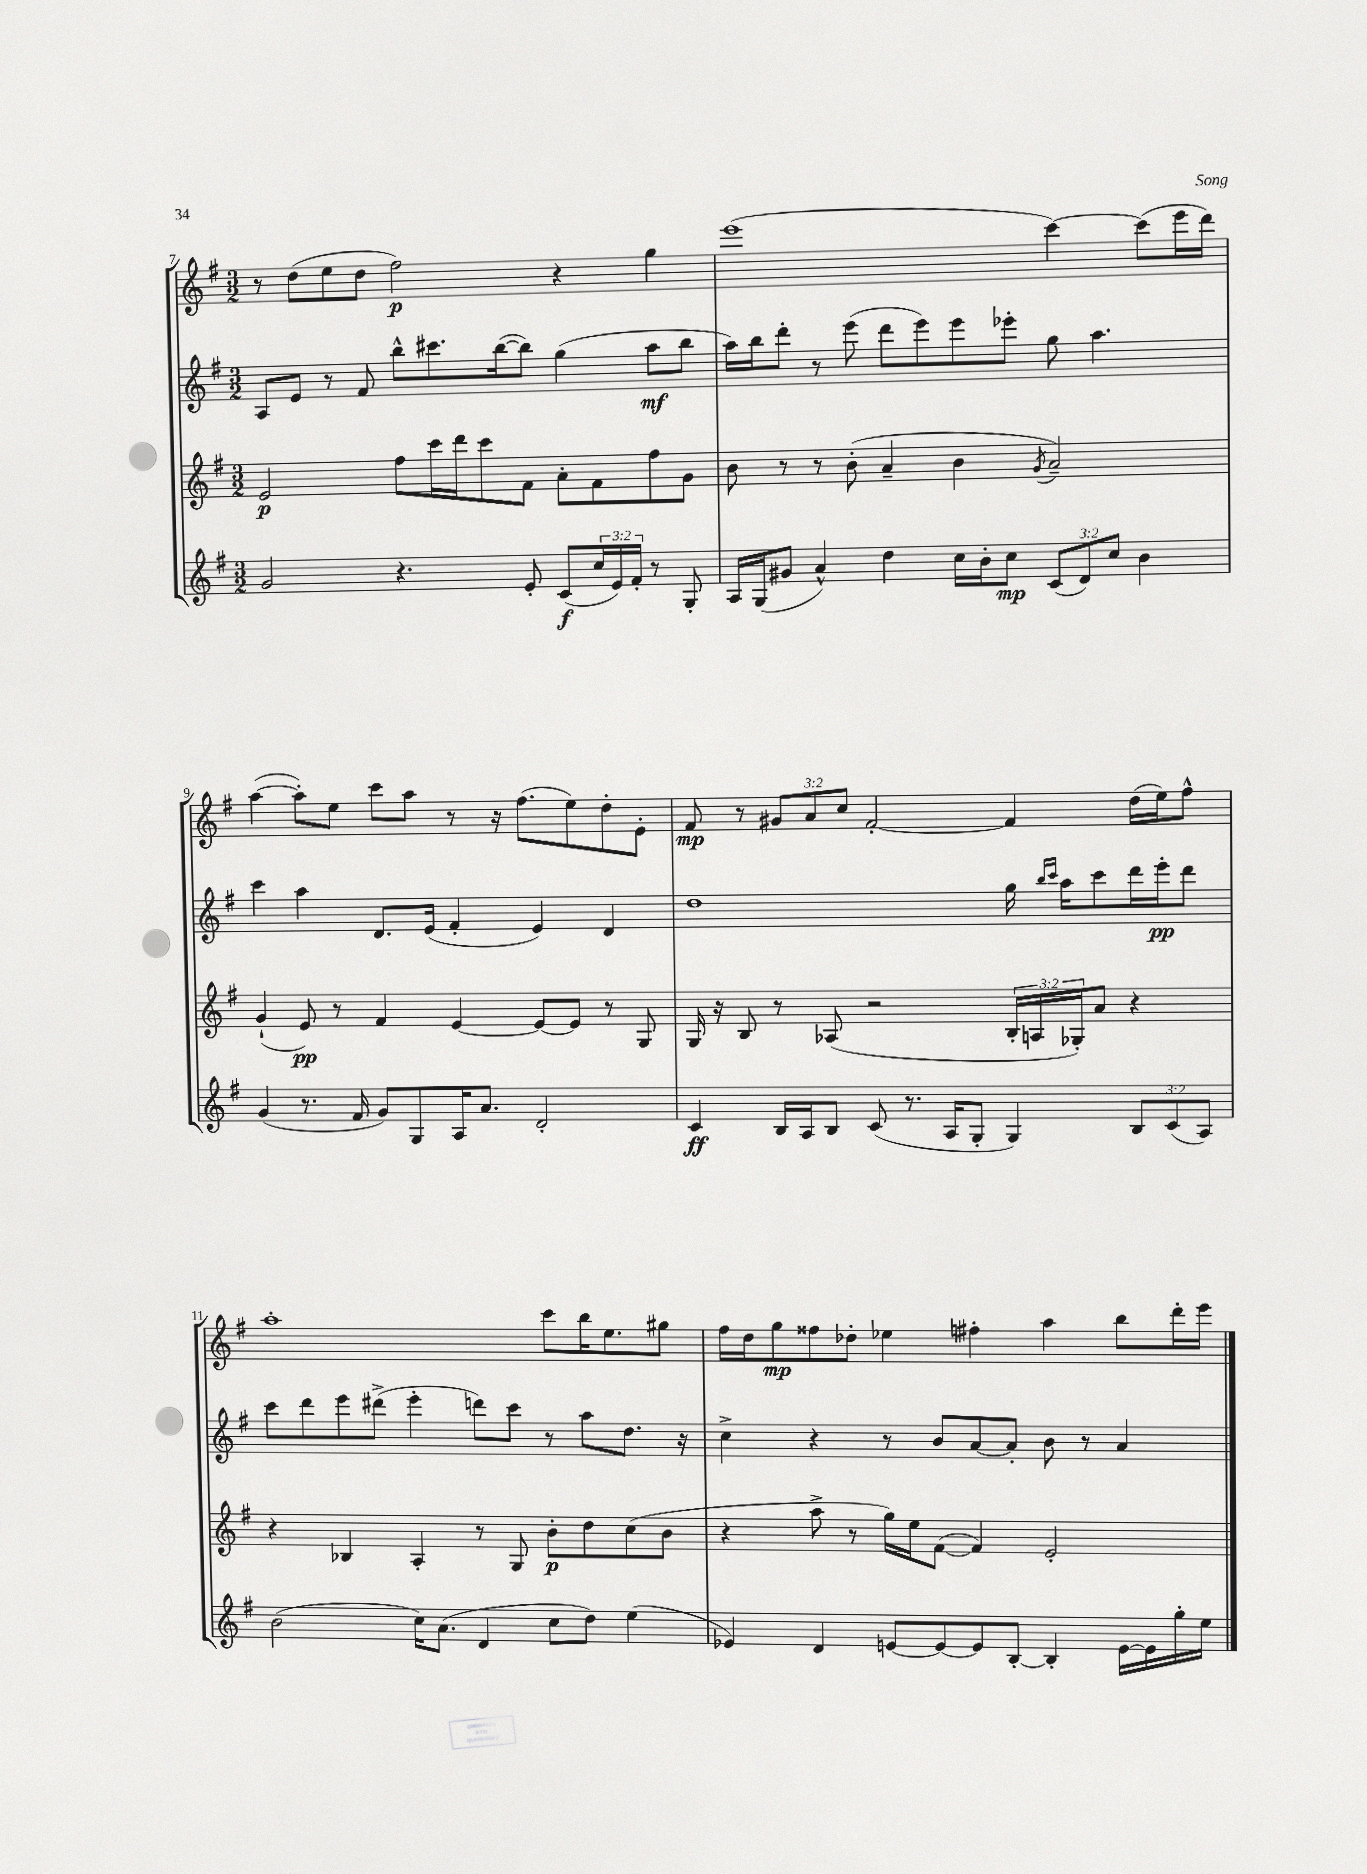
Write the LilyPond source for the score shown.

<<
\new StaffGroup <<
\new Staff = "s0" {
    \clef treble \key g \major \numericTimeSignature \time 3/2 \override Staff.TupletNumber.text = #tuplet-number::calc-fraction-text
    r8 d''8( e''8 d''8 fis''2\p) r4 g''4 |
    e'''1( c'''4~) c'''8( e'''16 d'''16) |
    a''4~( a''8-.) e''8 c'''8 a''8 r8 r16 fis''8.( e''8) d''8-. e'8-. |
    fis'8\mp r8 \tuplet 3/2 { gis'8 a'8 c''8 } fis'2~-. fis'4 d''16( e''16) fis''8-^ |
    a''1-. c'''8 b''16 e''8. gis''8 |
    fis''16 d''16 g''8\mp fisis''8 des''8-. ees''4 fis''4-. a''4 b''8 d'''16-. e'''16 \bar "|." |
}
\new Staff = "s1" {
    \clef treble \key g \major \numericTimeSignature \time 3/2
    a8 e'8 r8 fis'8 b''8-^ cis'''8. b''16~( b''8) g''4( a''8\mf b''8 |
    a''16) b''16 d'''8-. r8 e'''8( d'''8 e'''8) e'''8 ees'''8-. g''8 a''4. |
    c'''4 a''4 d'8. e'16( fis'4-. e'4) d'4 |
    d''1 g''16 \grace { b''16 c'''16 } a''16 c'''8 d'''16 e'''16-.\pp d'''8 |
    c'''8 d'''8 e'''8 dis'''8->( e'''4-. d'''8) c'''8 r8 a''8 d''8. r16 |
    c''4-> r4 r8 b'8 a'8~ a'8-. b'8 r8 a'4 \bar "|." |
}
\new Staff = "s2" {
    \clef treble \key g \major \numericTimeSignature \time 3/2 \override Staff.TupletNumber.text = #tuplet-number::calc-fraction-text
    e'2\p fis''8 c'''16 d'''16 c'''8 fis'8 a'8-. fis'8 fis''8 g'8 |
    b'8 r8 r8 b'8-.( a'4-- b'4 \acciaccatura { g'8 } a'2--) |
    g'4-!( e'8\pp) r8 fis'4 e'4~ e'8~ e'8 r8 g8 |
    g16 r16 b8 r8 aes8( r2 \tuplet 3/2 { b16-. a16 ges16-.) } a'8 r4 |
    r4 bes4 a4-. r8 g8 b'8-.\p d''8 c''8( b'8 |
    r4 a''8-> r8 g''16) e''16 fis'8~( fis'4) e'2-. \bar "|." |
}
\new Staff = "s3" {
    \clef treble \key g \major \numericTimeSignature \time 3/2 \override Staff.TupletNumber.text = #tuplet-number::calc-fraction-text
    g'2 r4. e'8-. c'8\f( \tuplet 3/2 { c''16 e'16) fis'16-. } r8 g8-. |
    a16 g16( gis'8 a'4-^) d''4 c''16 b'16-. c''8\mp \tuplet 3/2 { c'8( d'8) c''8 } b'4 |
    g'4( r8. fis'16 g'8) g8 a16 a'8. d'2-. |
    c'4\ff b16 a16 b8 c'8( r8. a16 g8-. g4) \tuplet 3/2 { b8 c'8( a8) } |
    b'2( c''16) a'8.( d'4 c''8 d''8) e''4( |
    ees'4) d'4 e'8~ e'8~ e'8 b8~-. b4-. e'16~ e'16 g''16-. e''16 \bar "|." |
}
>>
>>
\layout { \context { \Score currentBarNumber = #7 } }
